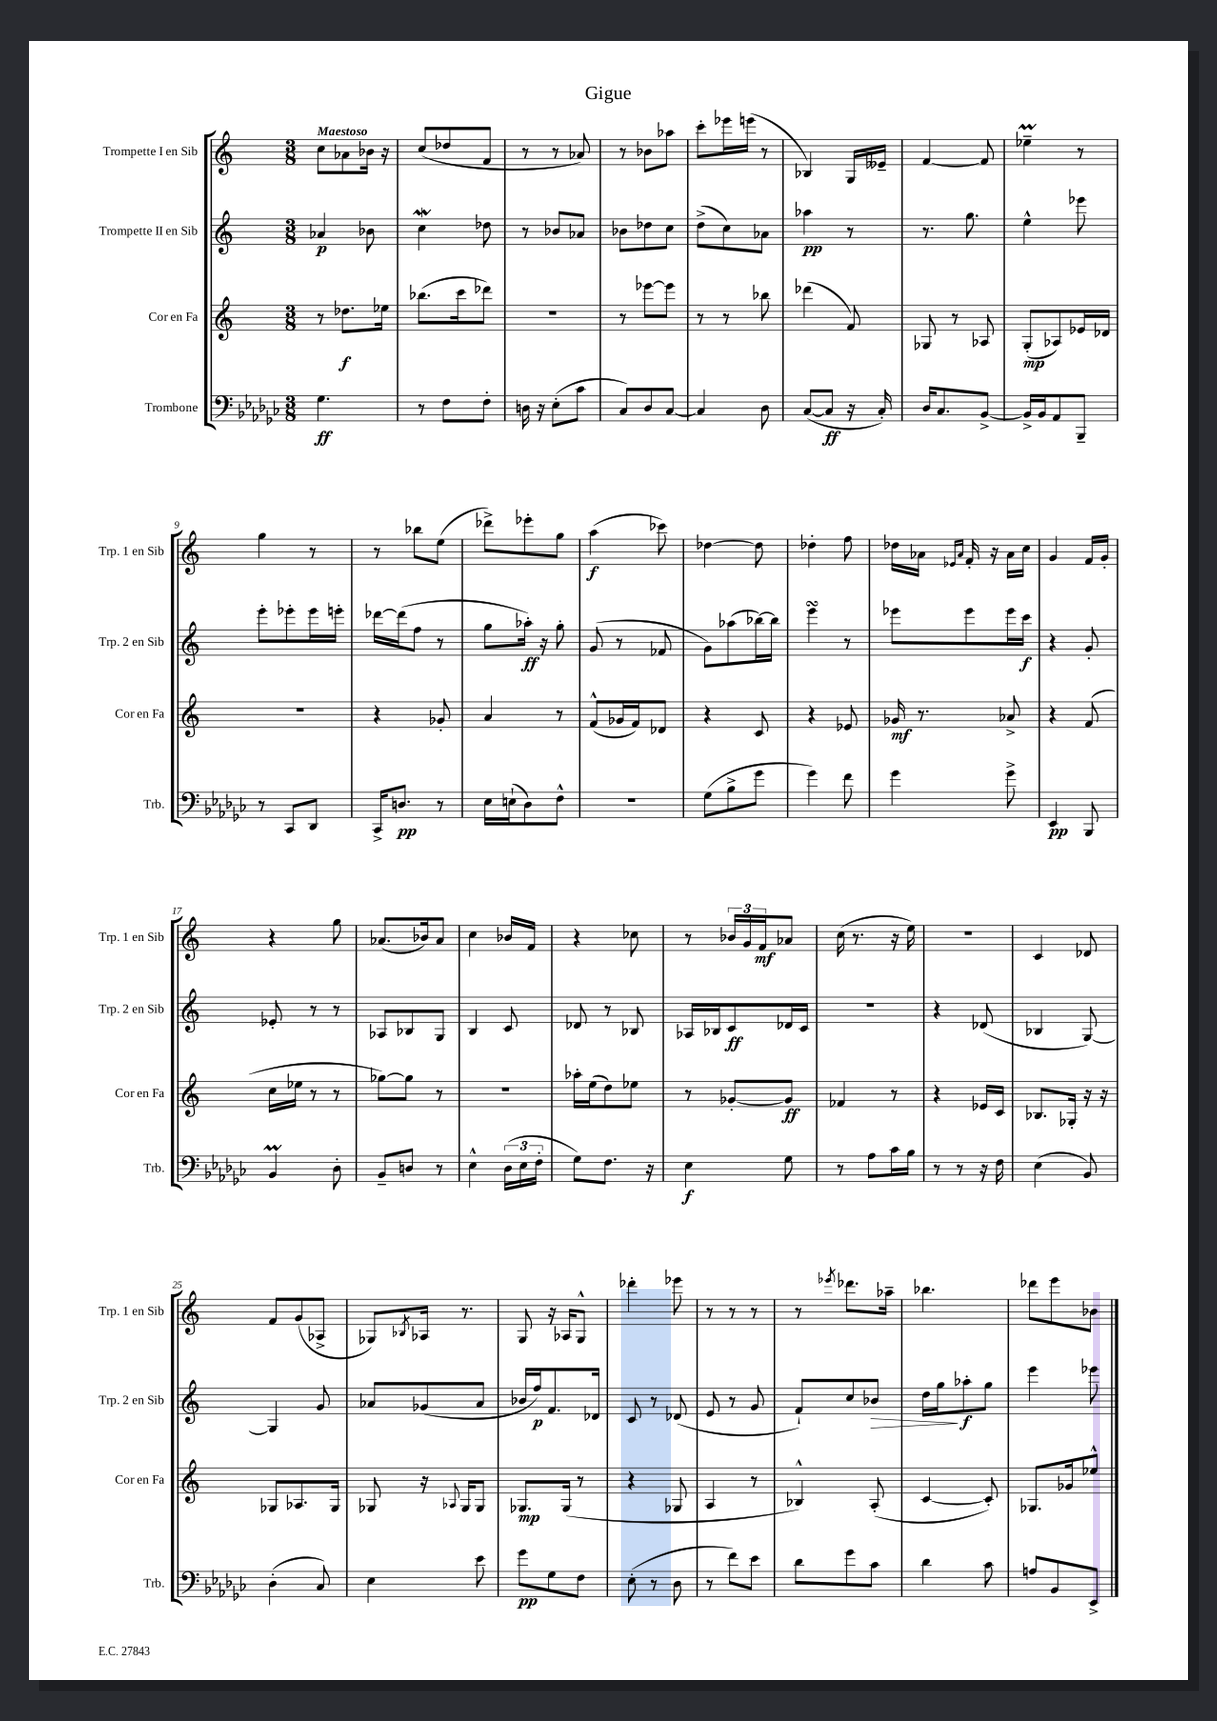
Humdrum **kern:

**kern	**dynam	**kern	**dynam	**kern	**dynam	**kern	**dynam
*part4	*part4	*part3	*part3	*part2	*part2	*part1	*part1
*staff4	*staff4	*staff3	*staff3	*staff2	*staff2	*staff1	*staff1
*I"Trombone	*	*I"Cor en Fa	*	*I"Trompette II en Sib	*	*I"Trompette I en Sib	*
*I'Trb.	*	*I'Cor en Fa	*	*I'Trp. 2 en Sib	*	*I'Trp. 1 en Sib	*
*clefF4	*	*clefG2	*	*clefG2	*	*clefG2	*
*k[b-e-a-d-g-c-]	*	*k[]	*	*k[]	*	*k[]	*
*M3/8	*	*M3/8	*	*M3/8	*	*M3/8	*
=1	=1	=1	=1	=1	=1	=1	=1
!	!	!	!	!	!	!LO:TX:a:B:t=Maestoso	!
4.G-\	ff	8r	.	4a-X/	p	8cc\L	.
.	.	8.dd-X\L	f	.	.	8a-X\	.
.	.	.	.	8b-X\	.	16b-X\Jk	.
.	.	16ee-X\Jk	.	.	.	16r	.
=2	=2	=2	=2	=2	=2	=2	=2
8r	.	(8.bb-X\L	.	4ccw\	.	(8cc/L	.
8F\L	.	.	.	.	.	8dd-X/	.
.	.	16ccc\k	.	.	.	.	.
8F'\J	.	8ddd-X\J)	.	8dd-X\	.	8f/J	.
=3	=3	=3	=3	=3	=3	=3	=3
16Dn\	.	4.r	.	8r	.	8r	.
16r	.	.	.	.	.	.	.
(8E-'\L	.	.	.	8b-X/L	.	8r	.
8c-\J	.	.	.	8a-X/J	.	8a-X/)	.
=4	=4	=4	=4	=4	=4	=4	=4
8C-/L)	.	8r	.	8b-X\L	.	8r	.
8D-/	.	[8eee-X\L	.	8dd-X\	.	8b-X\L	.
[8C-/J	.	8eee-\J]	.	8cc\J	.	8aa-X\J	.
=5	=5	=5	=5	=5	=5	=5	=5
4C-/]	.	8r	.	(8dd^\L	.	8ccc'\L	.
.	.	8r	.	8cc\)	.	16eee-X\L	.
.	.	.	.	.	.	(16eeen\JJ	.
8D-\	.	8bb-X\	.	8a-X\J	.	8r	.
=6	=6	=6	=6	=6	=6	=6	=6
([8C-/L	.	(4ddd-X\	.	4aa-X\	pp	4B-X/)	.
8C-/J]	ff	.	.	.	.	.	.
16r	.	8f/)	.	8r	.	16G/LL	.
16C-'/)	.	.	.	.	.	16e--X~/JJ	.
=7	=7	=7	=7	=7	=7	=7	=7
16D-/KL	.	8G-X/	.	8.r	.	[4f/	.
8.C-/	.	.	.	.	.	.	.
.	.	8r	.	.	.	.	.
.	.	.	.	8.gg\	.	.	.
[8BB-^/J	.	8A-X/	.	.	.	8f/]	.
=8	=8	=8	=8	=8	=8	=8	=8
16BB-^/LL]	.	(8G'/L	mp	4ee^^\	.	4ee-XM~\	.
16BB-/J	.	.	.	.	.	.	.
8AA-/	.	8A-X/)	.	.	.	.	.
8BBB-~/J	.	16e-X/L	.	8eee-X\	.	8r	.
.	.	16d-X/JJ	.	.	.	.	.
!!LO:LB:g=z
=9	=9	=9	=9	=9	=9	=9	=9
8r	.	4.r	.	8eee'\L	.	4gg\	.
8CC-/L	.	.	.	8eee-X'\	.	.	.
8DD-/J	.	.	.	16eee-\L	.	8r	.
.	.	.	.	16eeen'\JJ	.	.	.
=10	=10	=10	=10	=10	=10	=10	=10
16CC-^/KL	.	4r	.	[16ddd-X\LL	.	8r	.
8.Dn/J	pp	.	.	(16ddd-\J]	.	.	.
.	.	.	.	8ff\J	.	8bb-X\L	.
8r	.	8g-X'/	.	8r	.	(8ee\J	.
=11	=11	=11	=11	=11	=11	=11	=11
16E-\LL	.	4a/	.	8gg\L	.	8ddd-X^\L)	.
(16En`\J	.	.	.	.	.	.	.
8D-\)	.	.	.	16aa-X'\Jk)	ff	8eee-X'\	.
.	.	.	.	16r	.	.	.
8F^^\J	.	8r	.	8gg'\	.	8gg\J	.
=12	=12	=12	=12	=12	=12	=12	=12
4.r	.	(8f^^/L	.	(8g/	.	(4aa\	f
.	.	16g-X/L	.	8r	.	.	.
.	.	16f/J)	.	.	.	.	.
.	.	8d-X/J	.	8f-X/	.	8ccc-X\)	.
=13	=13	=13	=13	=13	=13	=13	=13
(8G-\L	.	4r	.	8g\L)	.	[4dd-X\	.
8B-^\	.	.	.	(8aa-X\	.	.	.
8g-\J	.	8c/	.	[16bb-X\L)	.	8dd-\]	.
.	.	.	.	16bb-\JJ]	.	.	.
=14	=14	=14	=14	=14	=14	=14	=14
4g-\)	.	4r	.	4eeesSsS\	.	4dd-X'\	.
8f\	.	8e-X/	.	8r	.	8ff\	.
=15	=15	=15	=15	=15	=15	=15	=15
4g-\	.	16g-X/	mf	8eee-X\L	.	16dd-X\LL	.
.	.	8.r	.	.	.	16a-X\JJ	.
.	.	.	.	.	.	16qqe-X/LL	.
.	.	.	.	.	.	16qqa-/JJ	.
.	.	.	.	8eee-\	.	16f'/	.
.	.	.	.	.	.	16r	.
8g-^\	.	8a-X^/	.	16eee-\L	.	16a-\LL	.
.	.	.	.	16ccc\JJ	f	16cc\JJ	.
=16	=16	=16	=16	=16	=16	=16	=16
4EE-/	pp	4r	.	4r	.	4g/	.
8BBB-/	.	(8f/	.	8g'/	.	16f/LL	.
.	.	.	.	.	.	16g'/JJ	.
!!LO:LB:g=z
=17	=17	=17	=17	=17	=17	=17	=17
4BB-m/	.	16cc\LL	.	8e-X'/	.	4r	.
.	.	16ee-X\JJ	.	.	.	.	.
.	.	8r	.	8r	.	.	.
8D-'\	.	8r	.	8r	.	8gg\	.
=18	=18	=18	=18	=18	=18	=18	=18
8BB-~/L	.	[8gg-X\L)	.	8A-X/L	.	(8.a-X/L	.
8Dn/J	.	8gg-\J]	.	8B-X/	.	.	.
.	.	.	.	.	.	16b-X/k)	.
8r	.	8r	.	8G/J	.	8a-/J	.
=19	=19	=19	=19	=19	=19	=19	=19
4E-^^\	.	4.r	.	4B/	.	4cc\	.
(24D-\LL	.	.	.	8c/	.	16b-X/LL	.
24E-\	.	.	.	.	.	.	.
.	.	.	.	.	.	16f/JJ	.
24F'\JJ	.	.	.	.	.	.	.
=20	=20	=20	=20	=20	=20	=20	=20
8G-\L)	.	16aa-X'\LL	.	8d-X/	.	4r	.
.	.	(16ee\J	.	.	.	.	.
8.F\J	.	8dd\)	.	8r	.	.	.
.	.	8ee-X\J	.	8B-X/	.	8cc-X\	.
16r	.	.	.	.	.	.	.
=21	=21	=21	=21	=21	=21	=21	=21
4E-\	f	8r	.	16A-X/LL	.	8r	.
.	.	.	.	16B-X/J	.	.	.
.	.	[8g-X'/L	.	8c/	ff	24b-X/LL	.
.	.	.	.	.	.	24g/	.
.	.	.	.	.	.	24f/J	mf
8G-\	.	8g-/J]	ff	16d-X/L	.	8a-X/J	.
.	.	.	.	16c/JJ	.	.	.
=22	=22	=22	=22	=22	=22	=22	=22
8r	.	4f-X/	.	4.r	.	(16cc\	.
.	.	.	.	.	.	8.r	.
8A-\L	.	.	.	.	.	.	.
16c-\L	.	8r	.	.	.	16r	.
16B-\JJ	.	.	.	.	.	16ee\)	.
=23	=23	=23	=23	=23	=23	=23	=23
8r	.	4r	.	4r	.	4.r	.
8r	.	.	.	.	.	.	.
16r	.	16e-X/LL	.	(8d-X/	.	.	.
16F\	.	16c/JJ	.	.	.	.	.
=24	=24	=24	=24	=24	=24	=24	=24
(4E-\	.	8.B-X/L	.	4B-X/	.	4c/	.
.	.	16G-X'/Jk	.	.	.	.	.
8BB-/)	.	16r	.	[8G/)	.	8d-X/	.
.	.	16r	.	.	.	.	.
!!LO:LB:g=z
=25	=25	=25	=25	=25	=25	=25	=25
(4D-'\	.	8G-X/L	.	4G/]	.	8f/L	.
.	.	8.A-X/	.	.	.	(8g/	.
8C-/)	.	.	.	8g/	.	8A-X^/J	.
.	.	16G-/Jk	.	.	.	.	.
=26	=26	=26	=26	=26	=26	=26	=26
4E-\	.	8G-X/	.	8a-X/L	.	8G-X/L)	.
.	.	.	.	.	.	8qB-X/	.
.	.	16r	.	(8g-X/	.	16A-X/Jk	.
.	.	8qqA-X/	.	.	.	.	.
.	.	16G-/KL	.	.	.	8.r	.
8e-\	.	8G-/J	.	8a-/J	.	.	.
=27	=27	=27	=27	=27	=27	=27	=27
8g-\L	pp	8.G-X/L	mp	16b-X/LL	.	8G/	.
.	.	.	.	16ff/J)	p	.	.
8G-\	.	.	.	8.f/	.	16r	.
.	.	(16G-/Jk	.	.	.	16A-X/KL	.
8F\J	.	8r	.	.	.	8G^^/J	.
.	.	.	.	16d-X/Jk	.	.	.
=28	=28	=28	=28	=28	=28	=28	=28
(8E-'\	.	4r	.	8c/	.	4ddd-X'\	.
8r	.	.	.	8r	.	.	.
8D-\	.	8G-X/	.	(8d-X/	.	8eee-X\	.
=29	=29	=29	=29	=29	=29	=29	=29
8r	.	4A/	.	8e/	.	8r	.
8f\L)	.	.	.	8r	.	8r	.
8e-\J	.	8r	.	8g/	.	8r	.
=30	=30	=30	=30	=30	=30	=30	=30
8d-\L	.	4B-X^^/)	.	8f`/L)	.	8r	.
.	.	.	.	.	.	8qeee-X/	.
8g-\	.	.	.	8cc/	.	8.ddd-X\L	.
!	!	!	!	!	!LO:HP:b	!	!
8c-\J	.	(8A'/	.	8b-X/J	>	.	.
.	.	.	.	.	.	16aa-X~\Jk	.
=31	=31	=31	=31	=31	=31	=31	=31
4d-\	.	[4c/	.	16dd\LL	.	4.bb-X\	.
.	.	.	.	16gg\J	.	.	.
.	.	.	.	8aa-X'\	] f	.	.
8c-\	.	8c'/])	.	8gg\J	.	.	.
=32	=32	=32	=32	=32	=32	=32	=32
8An/L	.	8.G-X/L	.	4eee\	.	8ddd-X\L	.
8BB-/	.	.	.	.	.	8eee\	.
.	.	16g-X/k	.	.	.	.	.
8EE-^/J	.	8ee-X^^/J	.	8eee-X\	.	8b-X\J	.
==	==	==	==	==	==	==	==
*-	*-	*-	*-	*-	*-	*-	*-
